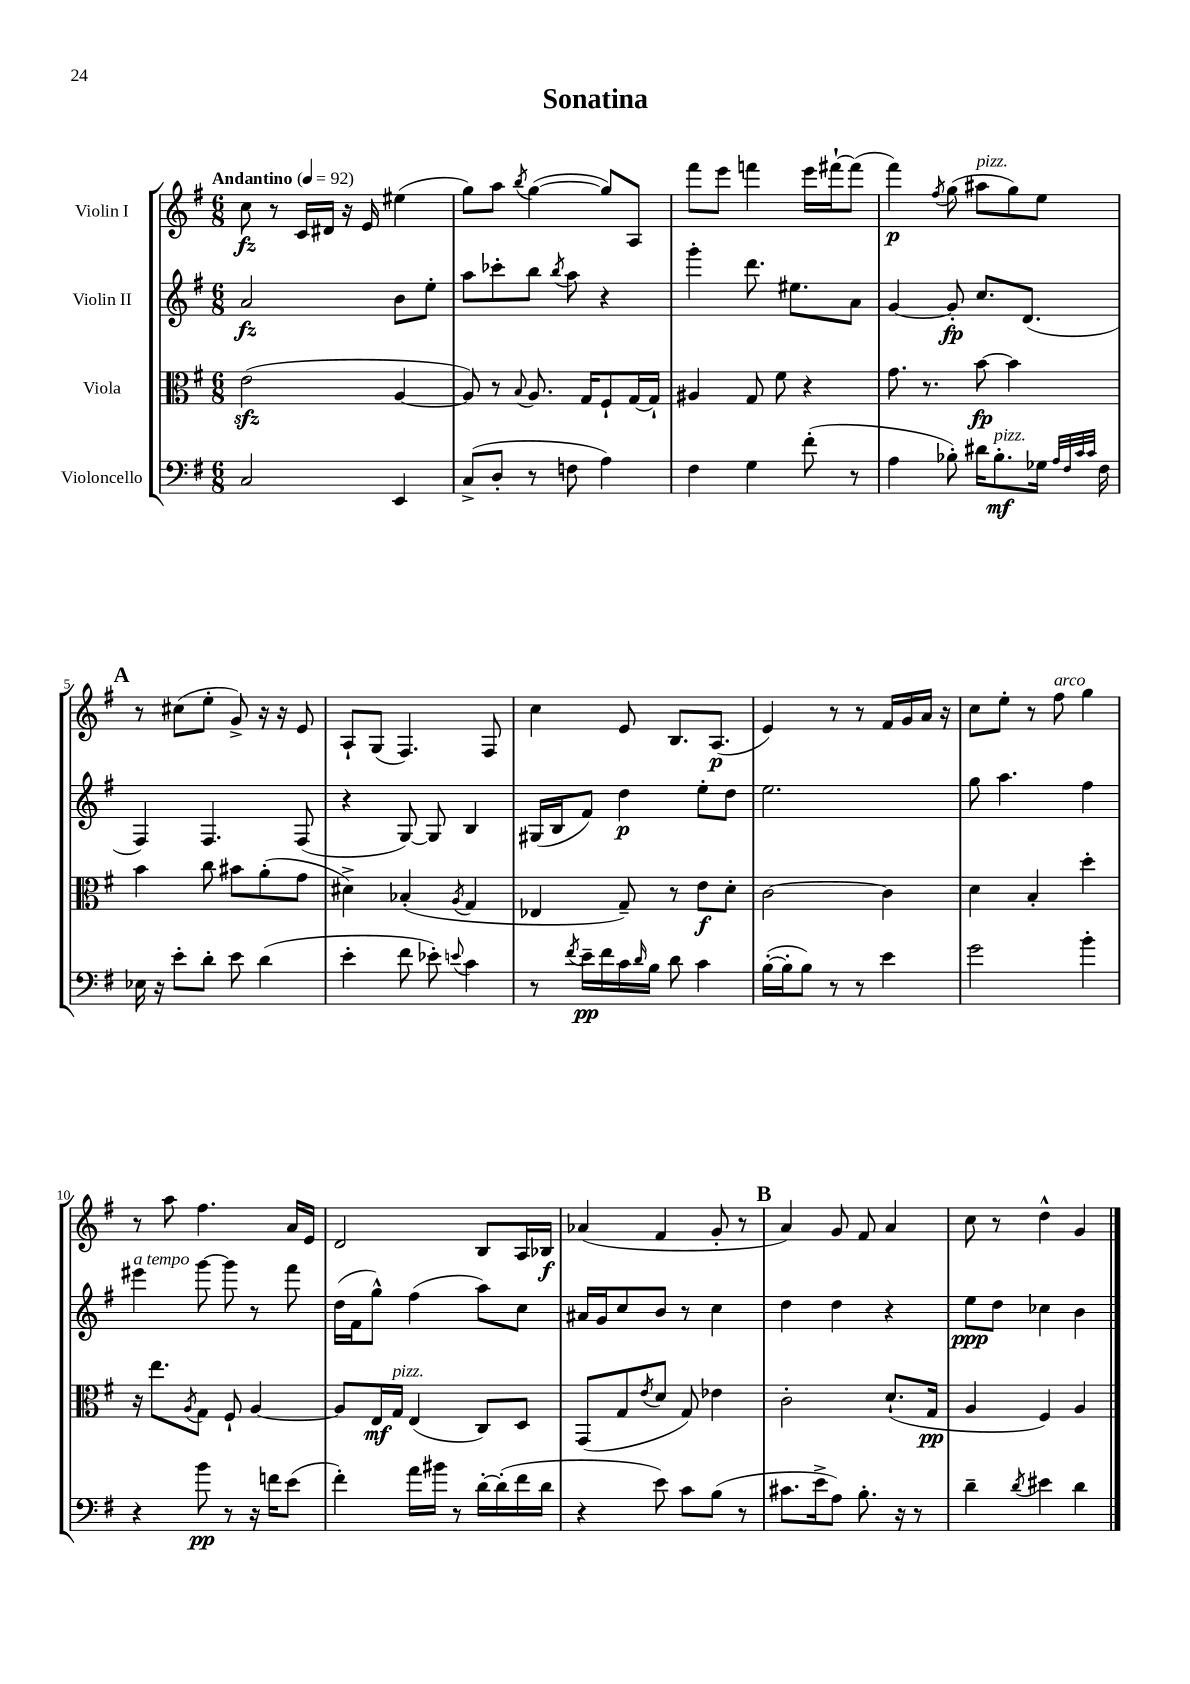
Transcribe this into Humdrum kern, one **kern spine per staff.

**kern	**kern	**kern	**kern
*staff4	*staff3	*staff2	*staff1
*clefF4	*clefC3	*clefG2	*clefG2
*k[f#]	*k[f#]	*k[f#]	*k[f#]
*M6/8	*M6/8	*M6/8	*M6/8
*MM92	*MM92	*MM92	*MM92
2C	(2e	2a	8cc
.	.	.	8r
.	.	.	16c
.	.	.	16d#
.	.	.	16r
.	.	.	16e
4EE	[4A	8b	(4ee#
.	.	8ee'	.
=	=	=	=
(8C^	8A])	8aa	8gg)
8D'	8r	8ccc-'	8aa
.	8qqB	.	8qbb
8r	8.A	8bb	([4gg
.	.	8qbb	.
8F	.	8aa	.
.	16G	.	.
4A)	8F#`	4r	8gg])
.	[16G	.	8A
.	16G`]	.	.
=	=	=	=
4F#	4A#	4ggg'	8fff#
.	.	.	8eee
4G	8G	8.ddd	4fff
.	8f#	.	.
.	.	8.ee#	.
(8f#'	4r	.	16eee
.	.	.	[16fff#`
8r	.	8a	(8fff#]
=	=	=	=
4A	8.g	[4g	4fff#)
.	8.r	.	.
.	.	.	8qff#
8B-')	.	8g']	(8gg
16d#	[8b	8.cc	8aa#
8.B-'	.	.	.
.	4b]	.	8gg)
.	.	(8.d	.
16G-	.	.	8ee
32qqA	.	.	.
32qqF#	.	.	.
32qqc	.	.	.
32qqc	.	.	.
16F#	.	.	.
=	=	=	=
16E-	4b	4F#)	8r
16r	.	.	.
8e'	.	.	(8cc#
8d'	8cc	4.F#	8ee'
8e	8b#	.	8g^)
(4d	(8a'	.	16r
.	.	.	16r
.	8g	(8F#	8e
=	=	=	=
4e'	4d#^)	4r	8A`
.	.	.	(8G
8f#	(4B-'	[8G)	4.F#)
8e-')	.	8G]	.
8qqe	8qA	.	.
4c	4G	4B	.
.	.	.	8F#
=	=	=	=
8r	4E-	(16G#	4cc
.	.	16B	.
8qf#	.	.	.
16e~	.	8f#)	.
16f#	.	.	.
16c	8G~)	4dd	8e
16qqd	.	.	.
16B	.	.	.
8d	8r	.	8.B
4c	8e	8ee'	.
.	.	.	(8.A
.	8d'	8dd	.
=	=	=	=
([16B'	[2c	2.ee	4e)
16B']	.	.	.
8B)	.	.	.
8r	.	.	8r
8r	.	.	8r
4e	4c]	.	16f#
.	.	.	16g
.	.	.	16a
.	.	.	16r
=	=	=	=
2g	4d	8gg	8cc
.	.	4.aa	8ee'
.	4B'	.	8r
.	.	.	8ff#
4b'	4dd'	4ff#	4gg
=	=	=	=
4r	16r	4eee#	8r
.	8.ee	.	.
.	.	.	8aa
.	8qA	.	.
8b	8G	[8ggg	4.ff#
8r	8F#`	8ggg]	.
16r	[4A	8r	.
16f	.	.	.
(8e	.	8fff#	16a
.	.	.	16e
=	=	=	=
4f#')	8A]	(16dd	2d
.	.	16f#	.
.	16E	8gg^^)	.
.	16G	.	.
16a	(4E	(4ff#	.
16b#	.	.	.
8r	.	.	.
[16d'	8C)	8aa)	8B
(16d']	.	.	.
16f#	8D	8cc	16A
16d	.	.	16B-
=	=	=	=
4r	(8GG	16a#	(4a-
.	.	16g	.
.	8G	8cc	.
.	8qe	.	.
8e)	8d	8b	4f#
8c	8G)	8r	.
(8B	4e-	4cc	8g'
8r	.	.	8r
=	=	=	=
8.c#	2c'	4dd	4a)
16e^	.	.	.
8A)	.	4dd	8g
8.B'	.	.	8f#
.	(8.d`	4r	4a
16r	.	.	.
8r	.	.	.
.	16G	.	.
=	=	=	=
4d~	4A	8ee	8cc
.	.	8dd	8r
8qd	.	.	.
4e#	4F#)	4cc-	4dd^^
4d	4A	4b	4g
==	==	==	==
*-	*-	*-	*-
